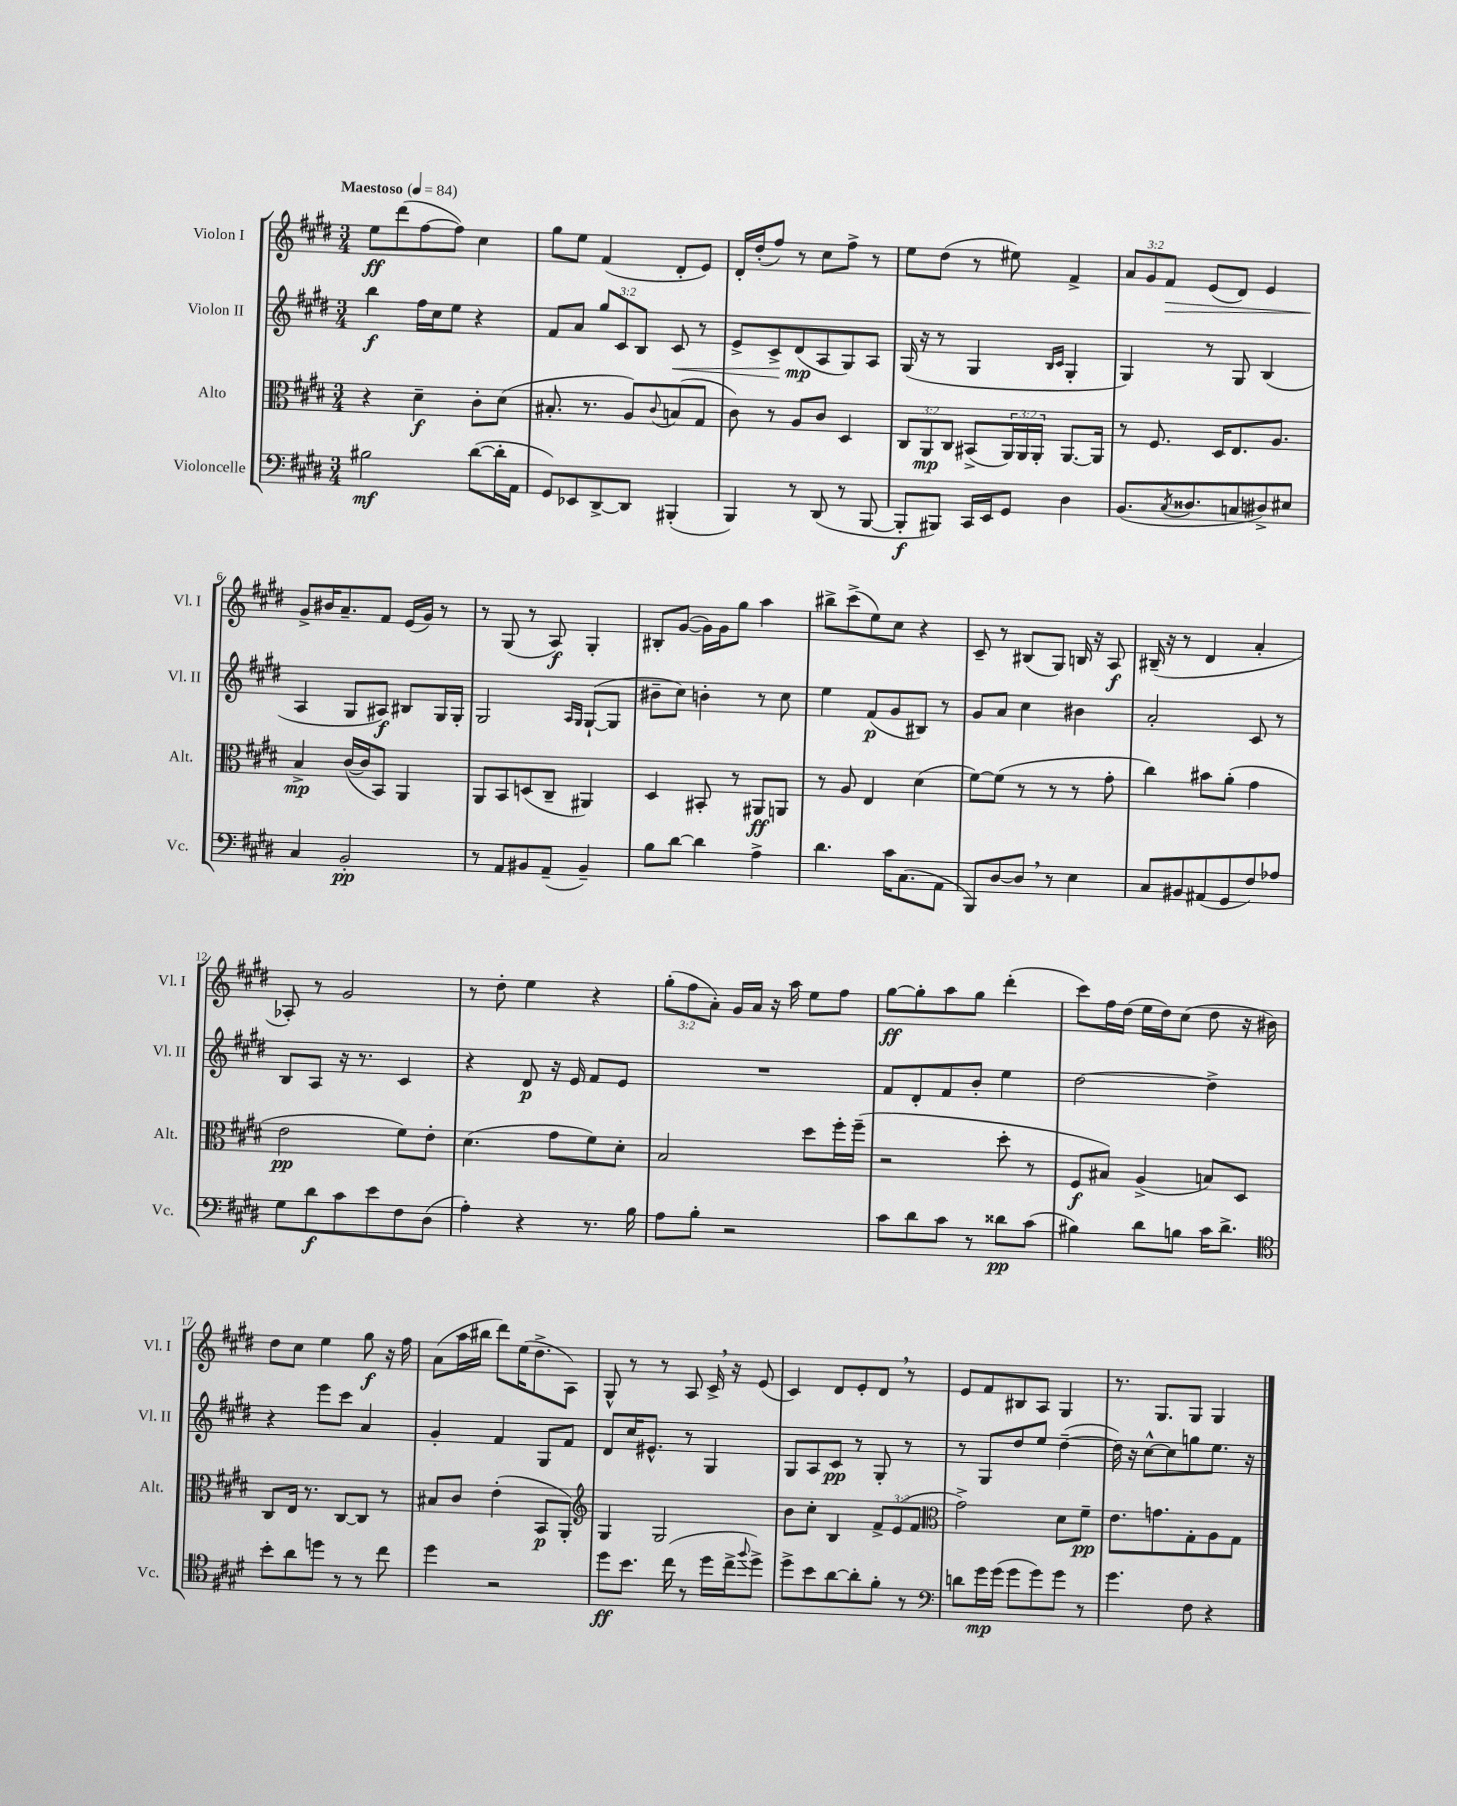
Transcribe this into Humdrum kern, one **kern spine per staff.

**kern	**dynam	**kern	**dynam	**kern	**dynam	**kern	**dynam
*part4	*part4	*part3	*part3	*part2	*part2	*part1	*part1
*staff4	*staff4	*staff3	*staff3	*staff2	*staff2	*staff1	*staff1
*I"Violoncelle	*	*I"Alto	*	*I"Violon II	*	*I"Violon I	*
*I'Vc.	*	*I'Alt.	*	*I'Vl. II	*	*I'Vl. I	*
*clefF4	*	*clefC3	*	*clefG2	*	*clefG2	*
*k[f#c#g#d#]	*	*k[f#c#g#d#]	*	*k[f#c#g#d#]	*	*k[f#c#g#d#]	*
*M3/4	*	*M3/4	*	*M3/4	*	*M3/4	*
*MM84	*	*MM84	*	*MM84	*	*MM84	*
=1	=1	=1	=1	=1	=1	=1	=1
!	!	!	!	!	!	!LO:TX:a:B:t=Maestoso	!
2B#X\	mf	4r	.	4bb\	f	8ee\L	ff
.	.	.	.	.	.	(8ddd#\	.
.	.	4d#~\	f	16ff#\LL	.	[8ff#\	.
.	.	.	.	16cc#\J	.	.	.
.	.	.	.	8ee\J	.	8ff#\J])	.
([8d#\L	.	8c#'\L	.	4r	.	4cc#\	.
16d#'\L]	.	(8d#\J	.	.	.	.	.
16AA\JJ	.	.	.	.	.	.	.
=2	=2	=2	=2	=2	=2	=2	=2
8GG#/L)	.	8.B#X'/	.	8f#/L	.	8gg#\L	.
8EE-X/	.	.	.	8a/J	.	8ee\J	.
.	.	8.r	.	.	.	.	.
[8DD#^/	.	.	.	12gg#/L	.	(4f#/	.
.	.	.	.	12c#/	.	.	.
8DD#/J]	.	8A/L)	.	.	.	.	.
.	.	.	.	12B/J	.	.	.
.	.	8qqc#/	.	.	.	.	.
!	!	!	!	!	!LO:HP:b	!	!
(4BBB#X'/	.	(8Bn/	.	8c#/	<	8d#'/L	.
.	.	8G#/J	.	8r	.	8e/J)	.
=3	=3	=3	=3	=3	=3	=3	=3
4BBB/)	.	8c#\)	.	8e^/L	.	16d#'/LL	.
.	.	.	.	.	.	(16dd#'/J	.
.	.	8r	.	8c#^/	.	8ff#/J)	.
8r	.	8A/L	.	(8d#/	mp	8r	.
(8DD#/	.	8c#/J	.	8A/	[	8cc#\L	.
8r	.	4D#/	.	8G#/)	.	8ff#^\J	.
[8BBB/	.	.	.	8A/J	.	8r	.
=4	=4	=4	=4	=4	=4	=4	=4
8BBB'/L]	f	12C#/L	.	(16G#/	.	8ee\L	.
.	.	.	.	16r	.	.	.
.	.	12AA/	mp	.	.	.	.
8BBB#X/J)	.	.	.	8r	.	(8dd#\J	.
.	.	12C#/J	.	.	.	.	.
16CC#/LL	.	(8BB#X^/L	.	4G#/	.	8r	.
16EE/J	.	.	.	.	.	.	.
8GG#/J	.	24AA/L)	.	.	.	8ee#X\)	.
.	.	24AA/	.	.	.	.	.
.	.	24AA'/JJ	.	.	.	.	.
.	.	.	.	16qqB/LL	.	.	.
.	.	.	.	16qqc#/JJ	.	.	.
4D#\	.	[8.AA/L	.	4G#'/	.	4f#^/	.
.	.	16AA/Jk]	.	.	.	.	.
=5	=5	=5	=5	=5	=5	=5	=5
(8.BB/L	.	8r	.	4G#/)	.	12a/L	.
.	.	.	.	.	.	12g#/	.
.	.	8.F#/	.	.	.	.	.
!	!	!	!	!	!	!	!LO:HP:b
.	.	.	.	.	.	12f#/J	>
8qC#/	.	.	.	.	.	.	.
8.D##X/	.	.	.	.	.	.	.
.	.	.	.	8r	.	(8e/L	.
.	.	16D#/KL	.	.	.	.	.
8Cn/	.	8.E/	.	8G#/	.	8d#/J)	.
8D#X^/)	.	.	.	(4B/	.	4e/	.
.	.	8.A/J	.	.	.	.	.
8E#X/J	.	.	.	.	.	.	.
!!LO:LB:g=z
=6	=6	=6	=6	=6	=6	=6	=6
4C#/	.	4B^/	mp	4A/	.	8g#^/L	.
.	.	.	.	.	.	16b#X/K	]
.	.	.	.	.	.	8.a~/	.
2BB'/	pp	([16c#/LL	.	8G#/L	.	.	.
.	.	16c#/J]	.	.	.	.	.
.	.	8BB/J)	.	8A#X/J)	f	8f#/J	.
.	.	4AA/	.	8B#X/L	.	(16e/LL	.
.	.	.	.	.	.	16g#/JJ)	.
.	.	.	.	16G#/L	.	8r	.
.	.	.	.	16G#'/JJ	.	.	.
=7	=7	=7	=7	=7	=7	=7	=7
8r	.	8AA/L	.	2G#/	.	8r	.
8AA/L	.	8BB/	.	.	.	(8G#/	.
8BB#X/	.	(8Dn/	.	.	.	8r	.
(8AA~/J	.	8C#~/J	.	.	.	8A/)	f
.	.	.	.	16qqA/LL	.	.	.
.	.	.	.	16qqG#/JJ	.	.	.
4BB#~/)	.	4AA#X/)	.	([8G#`/L	.	4G#'/	.
.	.	.	.	8G#/J]	.	.	.
=8	=8	=8	=8	=8	=8	=8	=8
8B\L	.	4D#/	.	8b#X~\L	.	8B#X'/L	.
[8d#\J	.	.	.	8cc#\J)	.	([8g#/J	.
4d#\]	.	8BB#X'/	.	4bn'\	.	16g#\LL])	.
.	.	.	.	.	.	16g#\J	.
.	.	8r	.	.	.	8gg#\J	.
4A^\	.	8AA#X/L	ff	8r	.	4aa\	.
.	.	8AAn/J	.	8cc#\	.	.	.
=9	=9	=9	=9	=9	=9	=9	=9
4.d#\	.	8r	.	4ee\	.	8bb#X^\L	.
.	.	8A/	.	.	.	(8ccc#^\	.
.	.	4E/	.	(8f#/L	p	8ee\)	.
16c#\KL	.	.	.	8g#/	.	8cc#\J	.
(8.C#\	.	.	.	.	.	.	.
.	.	(4d#\	.	8B#X/J)	.	4r	.
8AA\J	.	.	.	8r	.	.	.
=10	=10	=10	=10	=10	=10	=10	=10
8BBB/L)	.	[8f#\L)	.	8g#/L	.	8c#~/	.
[8D#/	.	(8f#\J]	.	8a/J	.	8r	.
8D#,/J]	.	8r	.	4cc#\	.	(8B#X/L	.
8r	.	8r	.	.	.	8G#/J)	.
4E\	.	8r	.	4b#X\	.	16Bn/	.
.	.	.	.	.	.	16r	.
.	.	8g#'\	.	.	.	8A/	f
=11	=11	=11	=11	=11	=11	=11	=11
8C#/L	.	4cc#\)	.	2a'/	.	(16B#X~/	.
.	.	.	.	.	.	16r	.
8BB#X/	.	.	.	.	.	8r	.
(8AA#X/	.	8b#X\L	.	.	.	4d#/	.
8GG#/	.	(8a'\J	.	.	.	.	.
8F#/)	.	4g#\	.	8c#/	.	4a'/	.
8A-X/J	.	.	.	8r	.	.	.
!!LO:LB:g=z
=12	=12	=12	=12	=12	=12	=12	=12
8G#\L	.	2e\	pp	8B/L	.	8A-X'/)	.
8d#\	f	.	.	8A/J	.	8r	.
8c#\	.	.	.	16r	.	2g#/	.
.	.	.	.	8.r	.	.	.
8e\	.	.	.	.	.	.	.
8F#\	.	8f#\L)	.	4c#/	.	.	.
(8D#\J	.	8e'\J	.	.	.	.	.
=13	=13	=13	=13	=13	=13	=13	=13
4A'\)	.	(4.d#\	.	4r	.	8r	.
.	.	.	.	.	.	8dd#'\	.
4r	.	.	.	8d#/	p	4ee\	.
.	.	8g#\L	.	16r	.	.	.
.	.	.	.	16e/	.	.	.
8.r	.	8f#\)	.	8f#/L	.	4r	.
.	.	8d#'\J	.	8e/J	.	.	.
16B\	.	.	.	.	.	.	.
=14	=14	=14	=14	=14	=14	=14	=14
8A\L	.	2B/	.	2.r	.	(12gg#'\L	.
.	.	.	.	.	.	12ff#\	.
8B'\J	.	.	.	.	.	.	.
.	.	.	.	.	.	12a'\J)	.
2r	.	.	.	.	.	16g#/LL	.
.	.	.	.	.	.	16a/JJ	.
.	.	.	.	.	.	16r	.
.	.	.	.	.	.	16aa\	.
.	.	8dd#\L	.	.	.	8ee\L	.
.	.	16ff#'\L	.	.	.	8ff#\J	.
.	.	(16ff#~\JJ	.	.	.	.	.
=15	=15	=15	=15	=15	=15	=15	=15
8c#\L	.	2r	.	8f#/L	.	[8gg#\L	ff
8d#\	.	.	.	8d#'/	.	8gg#'\]	.
8c#\J	.	.	.	8f#/	.	8aa\	.
8r	.	.	.	8b'/J	.	8gg#\J	.
8d##X\L	pp	8dd#'\	.	4ee\	.	(4ddd#'\	.
(8c#\J	.	8r	.	.	.	.	.
=16	=16	=16	=16	=16	=16	=16	=16
4B#X\)	.	8F#/L	f	[2dd#\	.	8ccc#\L)	.
.	.	8B#X/J)	.	.	.	16ff#\L	.
.	.	.	.	.	.	(16dd#\JJ	.
8d#\L	.	(4A^/	.	.	.	16ee\LL	.
.	.	.	.	.	.	16dd#\J)	.
8Bn\J	.	.	.	.	.	(8cc#\J	.
16c#\KL	.	8Bn/L)	.	4dd#^\]	.	8dd#\	.
8.d#^\J	.	.	.	.	.	.	.
.	.	8D#/J	.	.	.	16r	.
.	.	.	.	.	.	16b#X\)	.
!!LO:LB:g=z
=17	=17	=17	=17	=17	=17	=17	=17
*clefC4	*	*	*	*	*	*	*
8b'\L	.	8C#/L	.	4r	.	8dd#\L	.
8a\	.	16E/Jk	.	.	.	8cc#\J	.
.	.	8.r	.	.	.	.	.
8ddn\J	.	.	.	8eee\L	.	4ee\	.
8r	.	[8C#/L	.	8ccc#\J	.	.	.
8r	.	8C#/J]	.	4a/	.	8gg#\	f
8cc#\	.	8r	.	.	.	16r	.
.	.	.	.	.	.	16ff#\	.
=18	=18	=18	=18	=18	=18	=18	=18
4dd#\	.	8B#X/L	.	4g#'/	.	(8a\L	.
.	.	8c#/J	.	.	.	16aa\L	.
.	.	.	.	.	.	16bb#X\JJ	.
2r	.	(4e'\	.	4f#/	.	8ddd#\L)	.
.	.	.	.	.	.	(16ee\K	.
.	.	.	.	.	.	8.dd#^\	.
.	.	8BB/L	p	8G#/L	.	.	.
.	.	8AA'/J)	.	8f#/J	.	8A\J)	.
=19	=19	=19	=19	=19	=19	=19	=19
*	*	*clefG2	*	*	*	*	*
8dd#\L	ff	4G#/	.	8d#/L	.	8G#^^/	.
8.b\J	.	.	.	16cc#/K	.	8r	.
.	.	.	.	8.e#X^^/J	.	.	.
.	.	2G#/	.	.	.	8r	.
(16cc#\	.	.	.	.	.	.	.
8r	.	.	.	8r	.	8A/	.
16dd#\LL	.	.	.	4G#/	.	16c#^,/	.
16cc#^\J	.	.	.	.	.	16r	.
8qqff#/	.	.	.	.	.	.	.
8dd#^\J)	.	.	.	.	.	(8e/	.
=20	=20	=20	=20	=20	=20	=20	=20
8dd#^\L	.	8b\L	.	8G#/L	.	4c#/)	.
8b\	.	8cc#'\J	.	8A/	.	.	.
[8a\	.	4B/	.	8c#/J	pp	8d#/L	.
8a'\]	.	.	.	8r	.	8e'/	.
8f#'\J	.	12f#^/L	.	8G#'/	.	8d#,/J	.
.	.	(12e/	.	.	.	.	.
8r	.	.	.	8r	.	8r	.
.	.	12f#/J	.	.	.	.	.
=21	=21	=21	=21	=21	=21	=21	=21
*clefF4	*	*clefC3	*	*	*	*	*
8dn\L	.	2g#^\)	.	8r	.	8e/L	.
16g#\L	mp	.	.	8G#/L	.	8f#/	.
(16g#\JJ	.	.	.	.	.	.	.
8g#\L	.	.	.	8dd#/	.	8B#X/	.
8g#\)	.	.	.	8ee/J	.	8A/J	.
8g#\J	.	8d#\L	.	([4dd#~\	.	4G#/	.
8r	.	8f#~\J	pp	.	.	.	.
=22	=22	=22	=22	=22	=22	=22	=22
4.g#\	.	8.e\L	.	16dd#\])	.	8.r	.
.	.	.	.	16r	.	.	.
.	.	.	.	[8cc#^^\L	.	.	.
.	.	8.gn\	.	.	.	8.G#/L	.
.	.	.	.	8cc#\]	.	.	.
8F#\	.	8G#'\	.	8ggn\	.	8G#/J	.
4r	.	8A\	.	8.ee\J	.	4G#/	.
.	.	8G#\J	.	.	.	.	.
.	.	.	.	16r	.	.	.
==	==	==	==	==	==	==	==
*-	*-	*-	*-	*-	*-	*-	*-
